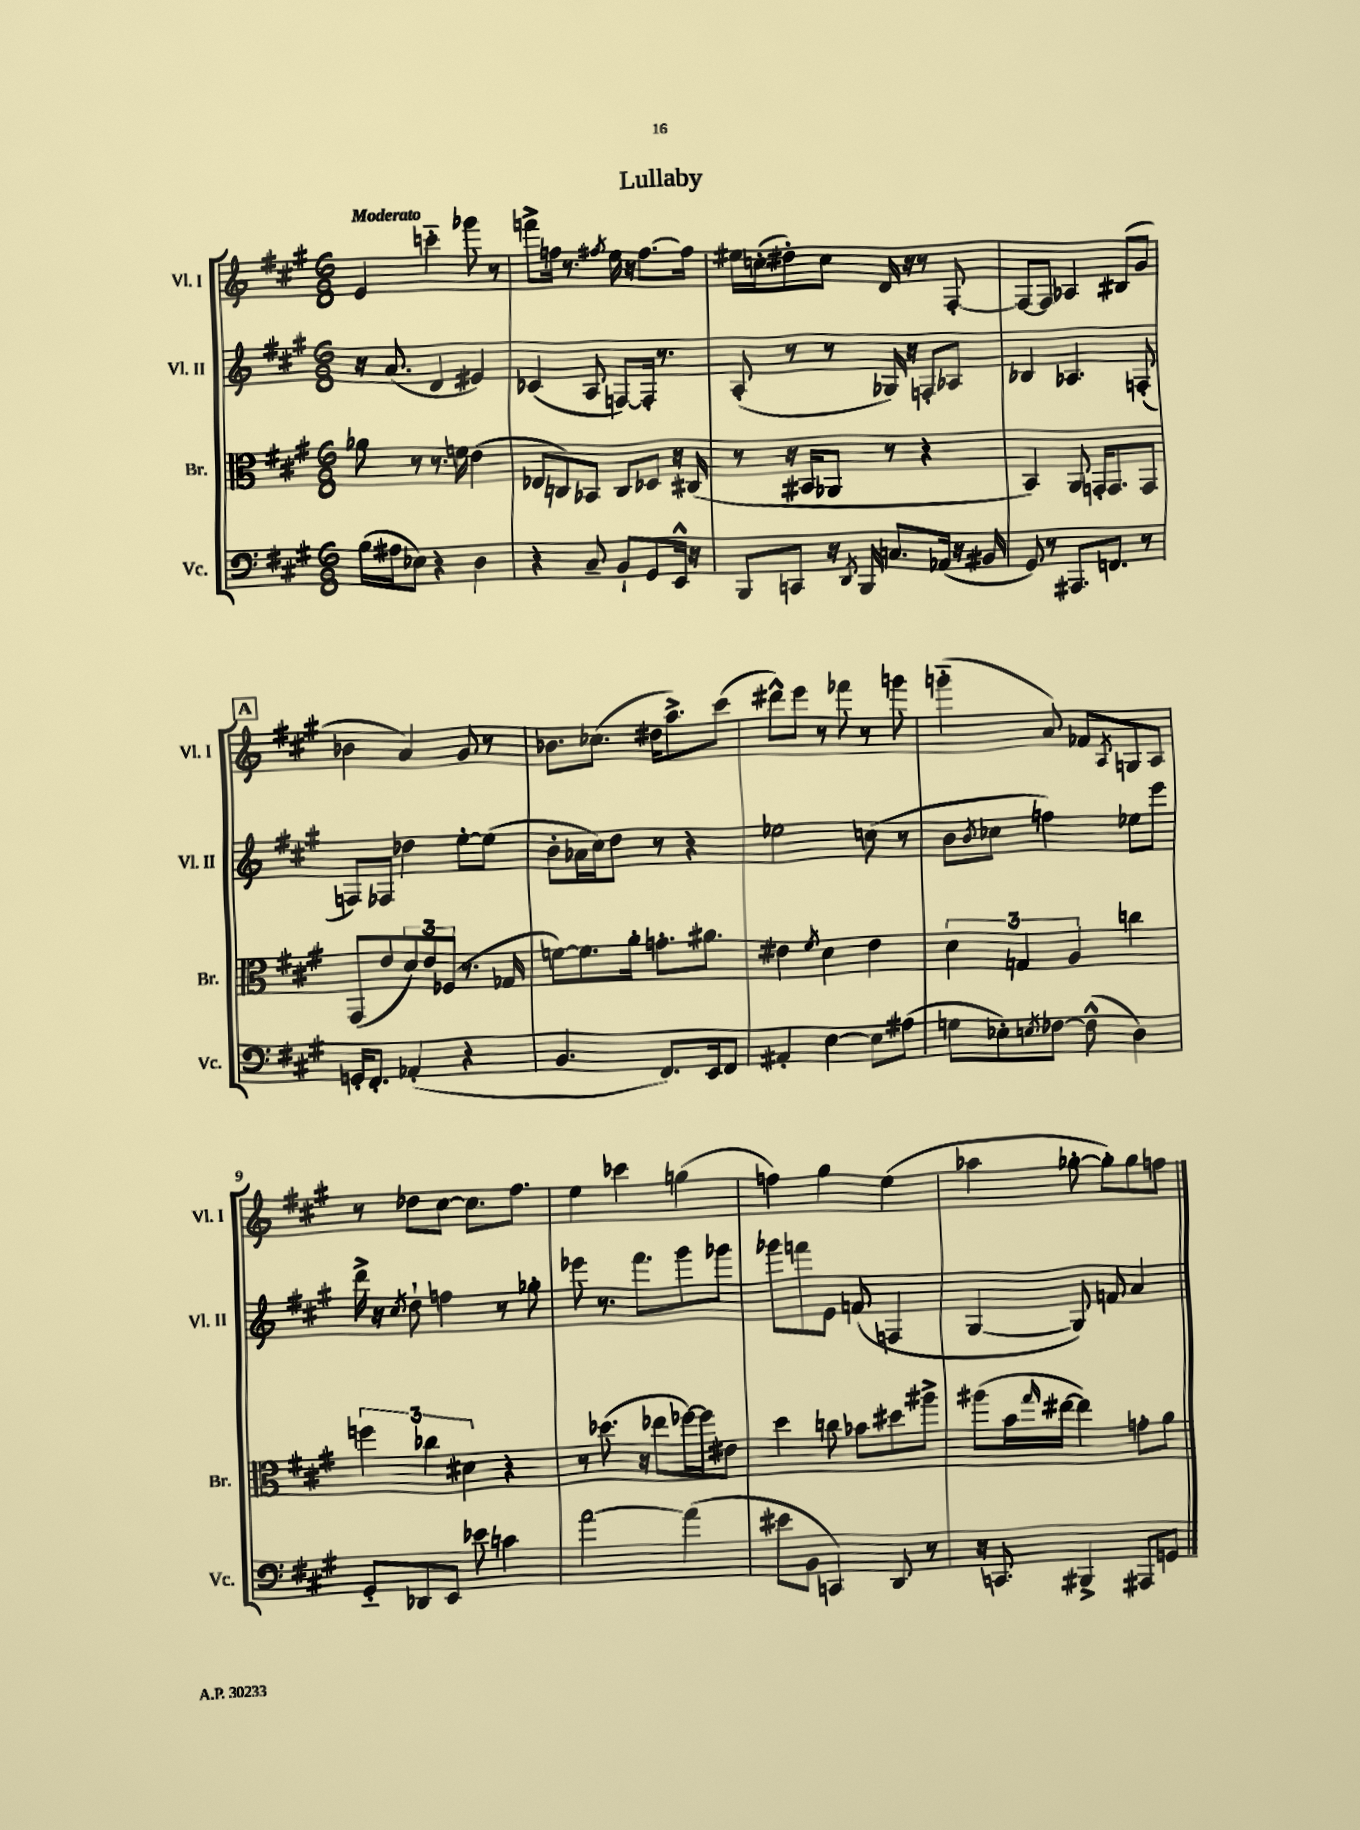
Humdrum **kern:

**kern	**kern	**kern	**kern
*staff4	*staff3	*staff2	*staff1
*clefF4	*clefC3	*clefG2	*clefG2
*k[f#c#g#]	*k[f#c#g#]	*k[f#c#g#]	*k[f#c#g#]
*M6/8	*M6/8	*M6/8	*M6/8
(16B	8a-	16r	4e
16A#	.	(8.a	.
8E-)	8r	.	.
4r	8.r	4d	4ccc'~
.	16f	.	.
4D	(4e	4e#)	8ggg-
.	.	.	8r
=	=	=	=
4r	8E-	(4c-	8fff^
.	8C)	.	16ff
.	.	.	8.r
8C#~	8BB-	8A	.
.	.	.	8qff#
8BB`	8C	[8F)	16ee
.	.	.	16r
8GG#	8D-	16F']	[8.ff#
.	.	8.r	.
16EE^^	16r	.	.
16r	(16C#	.	16ff#]
=	=	=	=
8BBB	8r	(8A'	16ee#
.	.	.	(16cc'
8CC	16r	8r	8dd#')
.	16BB#	.	.
16r	8AA-	8r	8cc
8qDD	.	.	.
16BBB	.	.	.
8.C	8r	16G-)	16d
.	.	16r	16r
.	4r	8F'	8r
(16AA-	.	.	.
16r	.	8A-	[8F#'
16BB#	.	.	.
=	=	=	=
8GG#)	4BB)	4B-	8F#_
8r	.	.	8F#]
8.AAA#	8AA	4.A-	4A-
.	16GG'	.	.
8.FF	8.GG	.	.
.	.	.	(8B#
8r	8GG	(8F'	8g#
=	=	=	=
16GG'	(8GG#	8F)	4b-
8.FF#'	.	.	.
.	8e	8F-	.
(4AA-'	12d)	4dd-	4a)
.	12e	.	.
.	(12F-	.	.
4r	8.r	[8ee'	8g#
.	.	(8ee]	8r
.	16G-	.	.
=	=	=	=
4.BB	[8f)	8b'	8.b-
.	8.f]	16a-	.
.	.	16cc#)	(8.cc-
.	.	8dd	.
.	16a'	.	.
8.FF#)	8.g'	8r	16dd#
.	.	.	8.aa^)
.	.	4r	.
16EE	8.a#	.	.
8FF#	.	.	(8ccc#
=	=	=	=
4AA#'	4e#	2ee-	8ddd#^^)
.	.	.	8eee
.	8qf#	.	.
[4E	4d	.	8r
.	.	.	8fff-
8E]	4e#	(8cc	8r
(8A#	.	8r	8ggg
=	=	=	=
8G	6d	8b	(4ggg'~
.	.	8qb	.
8E-')	.	8cc-	.
.	6G	.	.
8qE	.	.	.
[8F-	.	4ff)	8a)
.	6A	.	.
(8F-^^]	.	.	8f-
.	.	.	8qA
4D)	4cc	8ee-	8G
.	.	8eee	8A
=	=	=	=
8GG#'~	6ff	16ddd^	8r
.	.	16r	.
.	.	8qcc#	.
8DD-	.	8dd`	8dd-
.	6cc-	.	.
8EE	.	4ff	[8cc#
.	6d#	.	.
8e-	.	.	8.cc#]
4c	4r	8r	.
.	.	.	8.ff#
.	.	8gg-'	.
=	=	=	=
[2a	8r	8eee-	4ee
.	(8.dd-	8.r	.
.	.	.	4ccc-
.	16r	8.fff#	.
.	8ee-	.	.
(4a]	[16ff-)	8ggg#	(4gg
.	16ff-]	.	.
.	8e#	8ggg-	.
=	=	=	=
8e#	4dd	8ggg-	4ff)
8BB	.	8fff	.
4CC)	8cc	8e	4gg#
.	8b-	(8f	.
8DD	8dd#	4F	(4ee
8r	8aa#^	.	.
=	=	=	=
16r	(8aa#	[4G#	4aa-
8.CC	.	.	.
.	16b	.	.
.	16qqgg#	.	.
.	[16ee#	.	.
4BBB#^	4ee#])	8G#])	[8gg-'
.	.	8f	8gg-'])
8AAA#	8g'	4a	8gg-
8GG	8a	.	8ff
==	==	==	==
*-	*-	*-	*-
